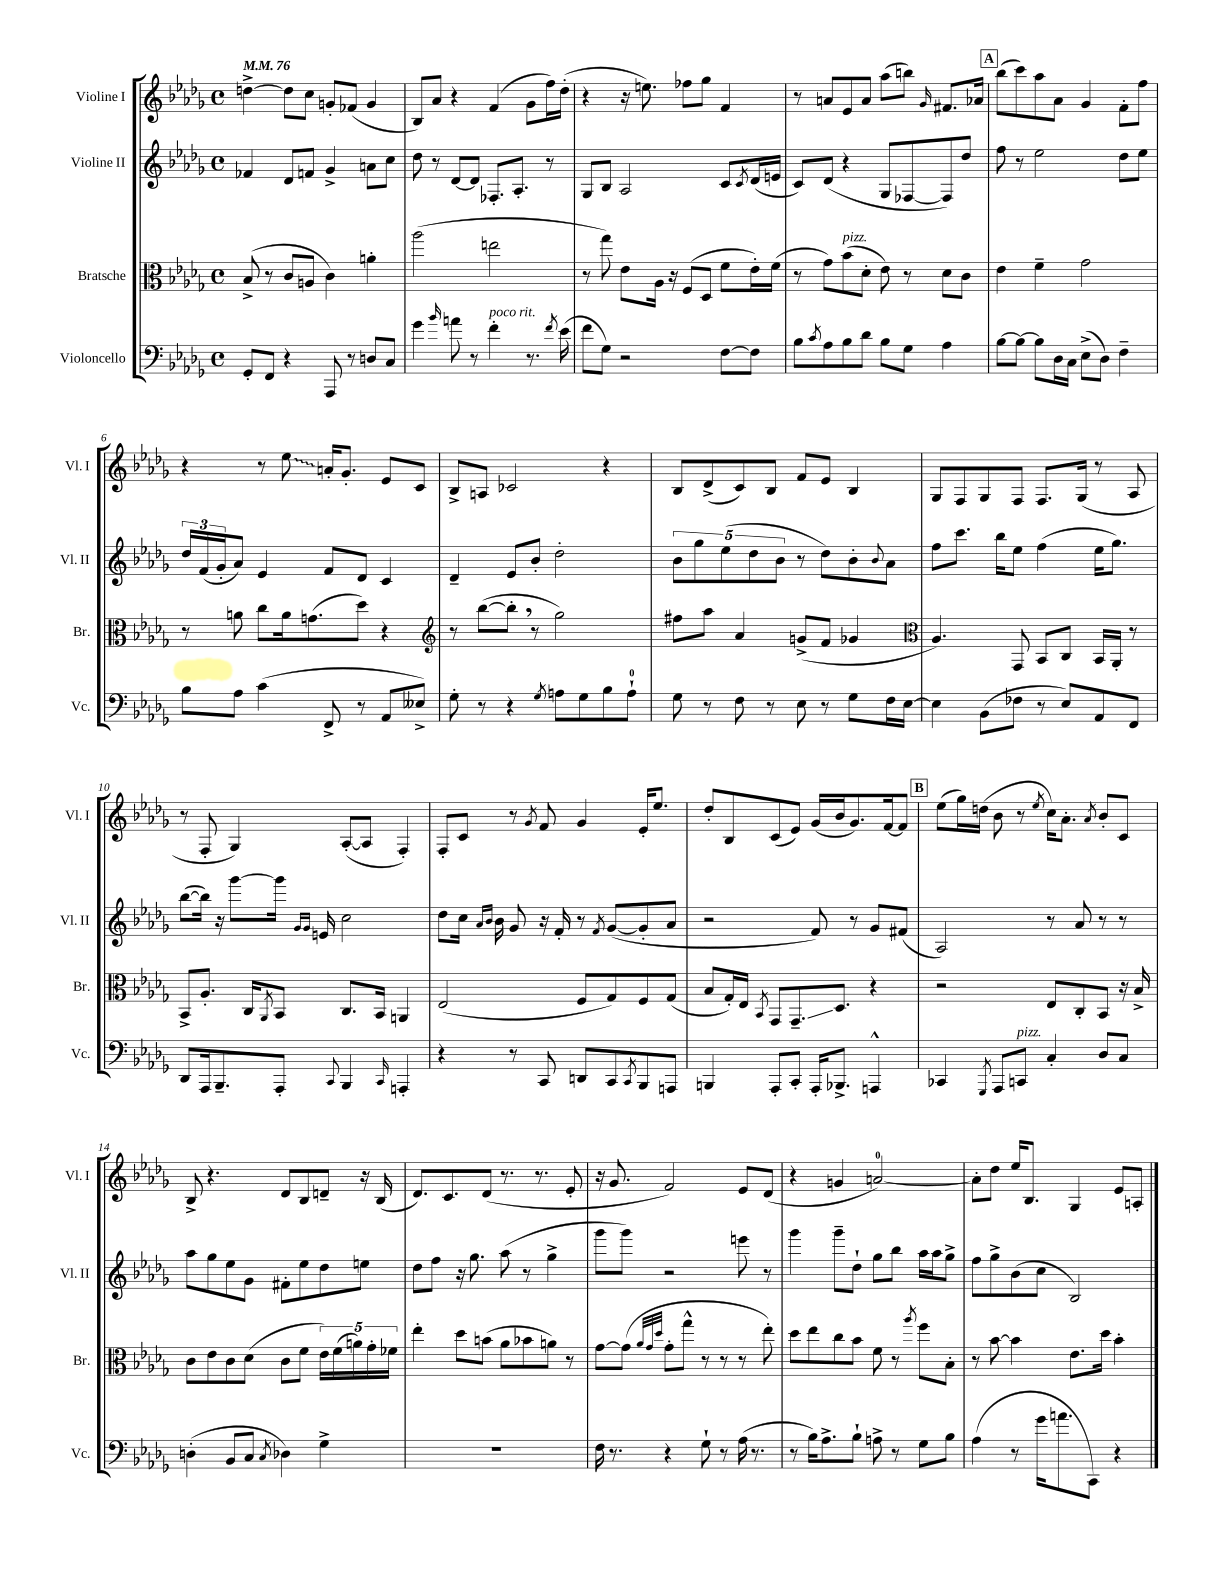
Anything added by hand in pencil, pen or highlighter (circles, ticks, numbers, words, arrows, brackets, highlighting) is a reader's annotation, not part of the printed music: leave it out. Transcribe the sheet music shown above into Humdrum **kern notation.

**kern	**kern	**kern	**kern
*staff4	*staff3	*staff2	*staff1
*clefF4	*clefC3	*clefG2	*clefG2
*k[b-e-a-d-g-]	*k[b-e-a-d-g-]	*k[b-e-a-d-g-]	*k[b-e-a-d-g-]
*M4/4	*M4/4	*M4/4	*M4/4
*met(c)	*met(c)	*met(c)	*met(c)
*MM76	*MM76	*MM76	*MM76
8GG-'	(8B-^	4f-	[4dd^
8FF	8r	.	.
4r	8c	8d-	8dd]
.	8A	8f	8cc
8AAA-	4c)	4g-^	8g'
8r	.	.	(8f-
8D	4a'	8a	4g
8C	.	8cc	.
=	=	=	=
4g-	(2aa-	8dd-	8B-)
.	.	8r	8a-
16qqb-	.	.	.
8a	.	[8d-	4r
8r	.	8d-]	.
4f'	2ee	8.F-'	(4f
.	.	8.A-'	.
8.r	.	.	8g-
.	.	8r	16ff)
8qf	.	.	.
(16e-	.	.	(16dd-'
=	=	=	=
8f	8r	8G-	4r
8G-)	8gg-)	8B-	.
2r	8e-	2A-	16r
.	.	.	8.ee)
.	16A-	.	.
.	16r	.	.
.	(8F	.	8ff-
.	8D-	.	8gg-
[8F	8f	8c	4f
.	.	8qc	.
8F]	16e-')	(16d-	.
.	(16f	16e	.
=	=	=	=
8B-	8r	8c)	8r
8qc	.	.	.
8A-	8g-)	(8d-	8a
8B-	(8b-	4r	8e-
8d-	8d-'	.	8a
8B-	8e-)	8G-	(8aa-
8G-	8r	[8F-	8bb)
.	.	.	16qqg-
4A-	8d-	8F-])	8.f#
.	8c	8dd-	.
.	.	.	16a-
=	=	=	=
[8B-	4e-	8ff	(8bb-
8B-_	.	8r	8ccc)
8B-]	4f~	2ee-	8aa-
16D-	.	.	8a-
16C	.	.	.
(8E-^	2g-	.	4g-
8D-)	.	.	.
4F~	.	8dd-	8f'
.	.	8ee-	8ff
=	=	=	=
8B-	8r	24dd-	4r
.	.	(24f	.
.	.	24g-'	.
8A-	8a	8a-)	.
(4c	8cc	4e-	8r
.	16a	.	8ee-
.	(8.g	.	.
8FF^	.	8f	16a'
.	.	.	8.g-'
8r	8dd-)	8d-	.
8AA-	4r	4c	8e-
8E--^)	.	.	8c
=	=	=	=
*	*clefG2	*	*
8G-'	8r	4d-~	8B-^
8r	([8bb-	.	8A
4r	8bb-']	8e-	2c-
.	8r	8b-'	.
8qG-	.	.	.
8A	2gg-)	2dd-'	.
8G-	.	.	.
8B-	.	.	4r
8A`	.	.	.
=	=	=	=
8G-	8ff#	10b-	8B-
.	.	10gg-	.
8r	8aa-	.	(8d-^
.	.	(10ee-	.
8F	4a-	.	8c)
.	.	10dd-	.
8r	.	.	8B-
.	.	10b-	.
8E-	(8g^	8r	8f
8r	8f	8dd-)	8e-
8G-	4g-	8b-'	4B-
.	.	8qqb-	.
16F	.	8a-	.
[16E-	.	.	.
=	=	=	=
*	*clefC3	*	*
4E-]	4.A-)	8ff	8G-
.	.	8.ccc	8F
(8BB-	.	.	8G-
.	.	16bb-	.
8F-	8GG-	8ee-	8F
8r	8BB-	(4ff	8.F
8E-)	8C	.	.
.	.	.	(16G-
8AA-	16BB-	16ee-	8r
.	16AA-'	8.gg-)	.
8FF	8r	.	8A-
=	=	=	=
8DD-	8BB-^	([8bb-	8r
16AAA-	8.A-'	16bb-])	8F'
8.BBB-~	.	16r	.
.	.	[8ggg-	4G-)
.	16C	.	.
.	8qAA-	.	.
8AAA-'	8BB-	16ggg-]	.
.	.	16qqg-	.
.	.	16qqg-	.
.	.	16e	.
8qqCC	.	.	.
4BBB-	8.C	2cc	([8A-'
.	.	.	8A-]
.	16BB-	.	.
16qqCC	.	.	.
4AAA'	4AA	.	4F')
=	=	=	=
4r	(2E-	8dd-	8F'
.	.	16cc	8c
.	.	16qqa-	.
.	.	16qqb-	.
.	.	16b-	.
8r	.	8g-	8r
.	.	.	8qg-
8CC	.	16r	8f
.	.	16f'	.
8DD	8F	8r	4g-
.	.	8qf	.
8CC	8G-)	([8g-	.
8qCC	.	.	.
8BBB-	8F	8g-']	16e-'
.	.	.	8.ee-
8AAA	(8G-	8a-	.
=	=	=	=
4BBB	8B-	2r	8dd-'
.	16G-')	.	8B-
.	16E-	.	.
.	8qBB-	.	.
8AAA-'	8GG-	.	(8c
8CC'	8.GG-~	.	8e-)
16AAA-'	.	8f)	(16g-
8.BBB-^	8.D-	.	16b-
.	.	8r	8.g-)
4AAA^^	4r	8g-	.
.	.	.	[16f
.	.	(8f#	8f]
=	=	=	=
4CC-	2r	2A-)	(8ee-
.	.	.	16gg-)
.	.	.	(16dd
8qGGG-	.	.	.
8AAA-	.	.	8b-
8CC	.	.	8r
.	.	.	8qee-
4C'	8E-	8r	16cc)
.	.	.	8.a-'
.	8C'	8a-	.
.	.	.	8qa-
8D-	8BB-	8r	8b-'
8C	16r	8r	8c
.	16B-^	.	.
=	=	=	=
(4D'	8c	8aa-	8B-^
.	8e-	8gg-	4.r
8BB-	8c	8ee-	.
8C	(8d-	8g-	.
8qC	.	.	.
4D-)	8c	8f#'	8d-
.	8f	8ee-	8B-
4G-^	20e-)	8dd-	8d~
.	(20f	.	.
.	20a)	.	.
.	.	8ee	16r
.	20g-'	.	.
.	.	.	(16B-
.	20f-	.	.
=	=	=	=
1r	4ee-'	8dd-	8.d-)
.	.	8ff	.
.	.	.	8.c
.	8dd-	16r	.
.	.	8.gg-	.
.	(8b	.	(8d-
.	8a-	(8aa-	8.r
.	8b-	8r	.
.	.	.	8.r
.	8a)	4gg-^	.
.	8r	.	8e-'
=	=	=	=
16F	[8g-	8ggg-	16r
8.r	.	.	8.g-
.	(8g-]	8ggg-)	.
.	32qqa-	.	.
.	32qqg-	.	.
.	32qqdd-	.	.
4r	8g-'	2r	2f)
.	8gg-^^	.	.
8G-`	8r	.	.
8r	8r	.	.
(16A-	8r	8eee	8e-
8.r	.	.	.
.	8ee-')	8r	(8d-
=	=	=	=
8r	8dd-	4ggg-	4r
16B-)	8ee-	.	.
8.A-^	.	.	.
.	8cc	8ggg-~	4g
8B-`	8b-	8dd-`	.
8A^	8f	8gg-	[2a)
8r	8r	8bb-	.
.	8qaa-	.	.
8G-	8ff	16aa-	.
.	.	16aa-	.
8B-	8B-'	8gg-^	.
=	=	=	=
(4A-	8r	8ff	8a']
.	[8b-	8gg-^	8dd-
8r	4b-]	(8b-	16ee-
.	.	.	8.B-
16g-	.	8cc	.
8.a	.	.	.
.	8.e-	2B-)	4G-
8CC)	.	.	.
.	16dd-	.	.
4r	4b-'	.	8e-
.	.	.	8A'
==	==	==	==
*-	*-	*-	*-
